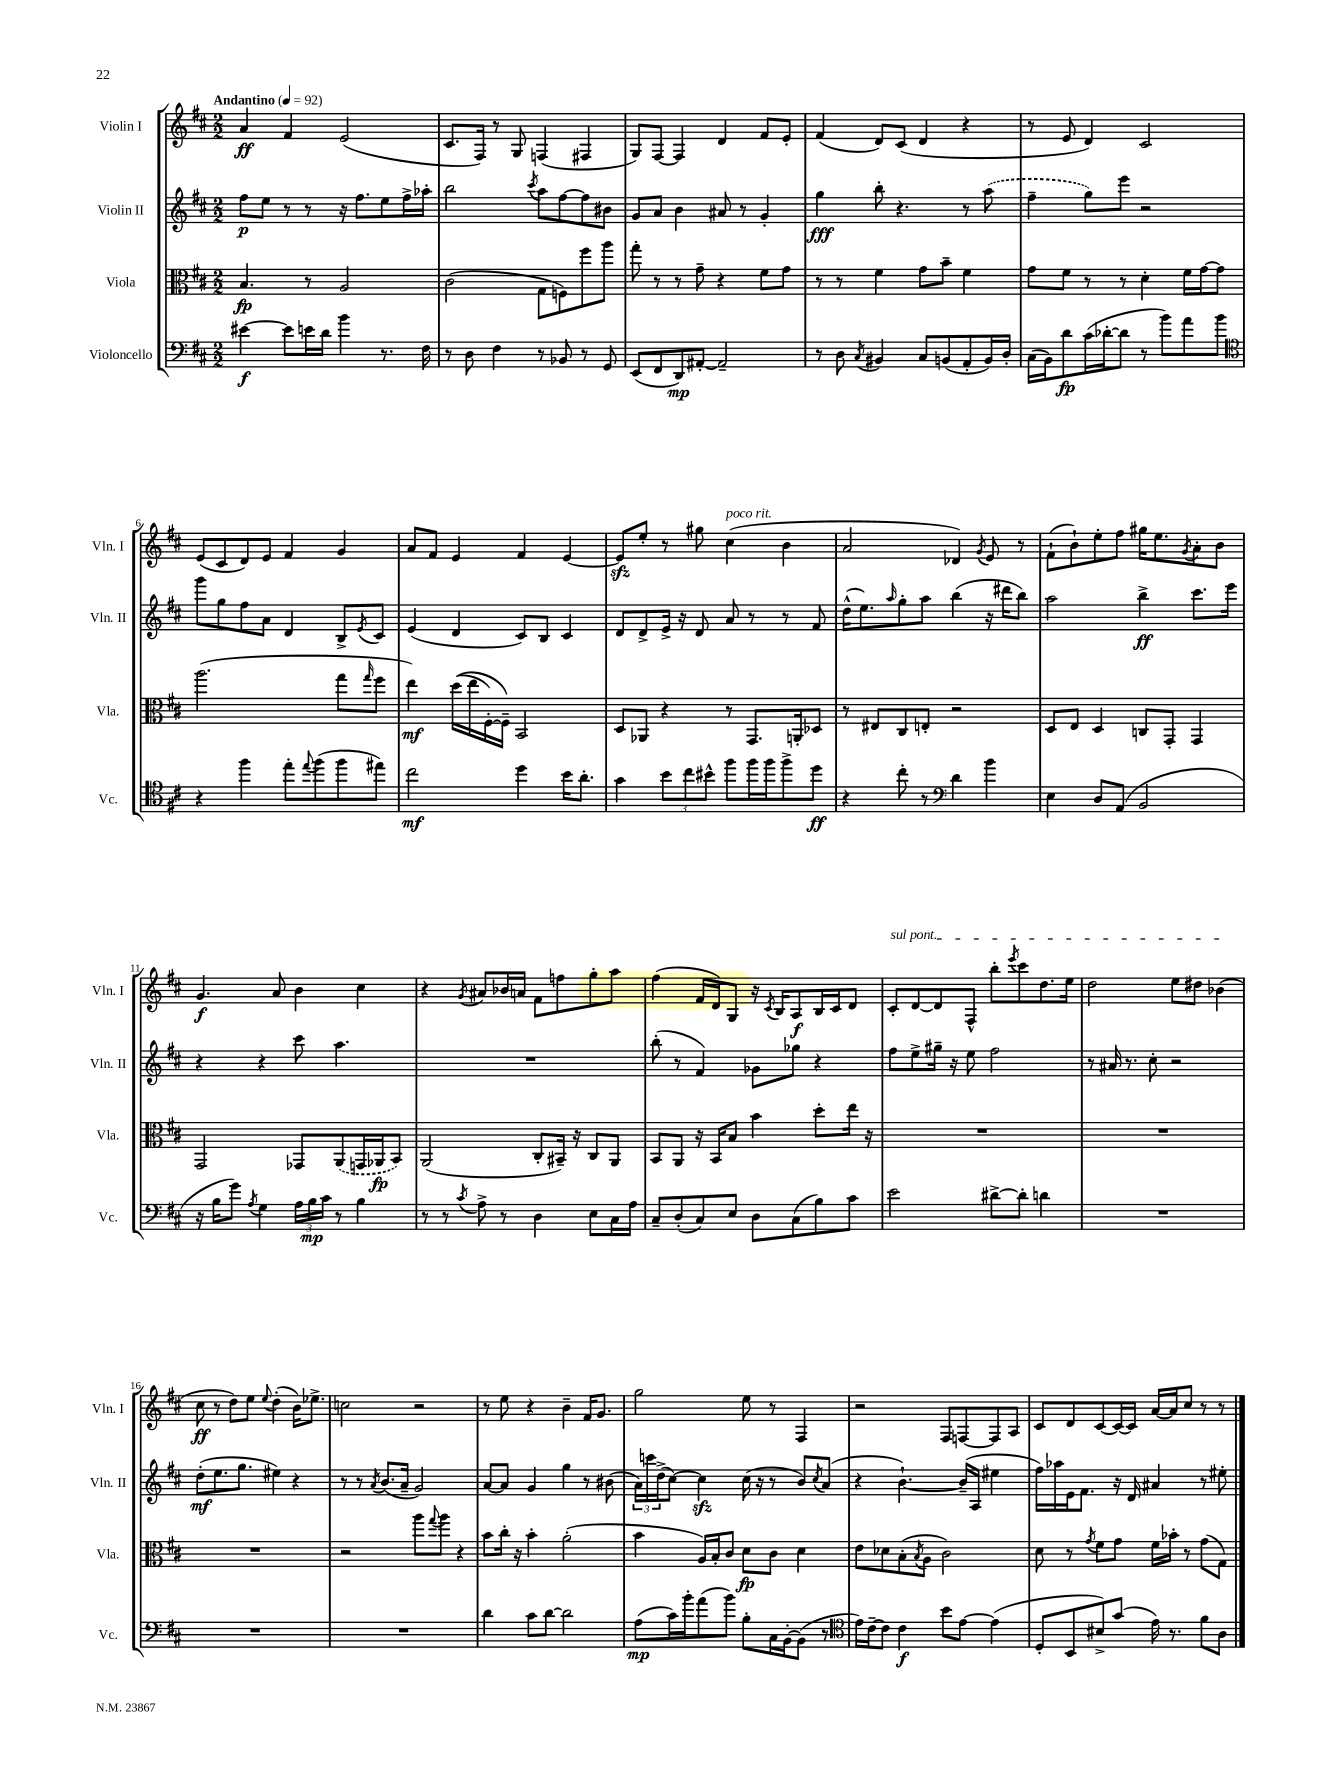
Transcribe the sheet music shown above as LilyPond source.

<<
\new StaffGroup <<
\new Staff = "s0" \with { instrumentName = "Violin I" shortInstrumentName = "Vln. I" } {
    \clef treble \key d \major \numericTimeSignature \time 2/2 \tempo "Andantino" 4 = 92
    a'4\ff fis'4 e'2( |
    cis'8. fis16) r8 g8 f4( fis4 |
    g8) fis8~ fis4 d'4 fis'8 e'8-. |
    fis'4( d'8) cis'8( d'4 r4 |
    r8 e'8 d'4) cis'2 |
    e'8( cis'8 d'8) e'8 fis'4 g'4 |
    a'8 fis'8 e'4 fis'4 e'4~ |
    e'8\sfz e''8-. r8 gis''8 cis''4^\markup { \italic "poco rit." }( b'4 |
    a'2 des'4) \acciaccatura { g'8 } e'8 r8 |
    fis'8-!( b'8-!) e''8-. fis''8 gis''16 e''8. \acciaccatura { g'8 } a'8-. b'8 |
    g'4.\f a'8 b'4 cis''4 |
    r4 \acciaccatura { g'8 } ais'8 bes'16 a'16 fis'8 f''8 g''8-. a''8 |
    fis''4( fis'16 d'16) g8 r16 \acciaccatura { cis'8 } b16 a8\f b16 cis'16 d'8 |
    \once \override TextSpanner.bound-details.left.text = \markup { \italic "sul pont." } cis'8-.\startTextSpan d'8~ d'8 fis8-^ b''8-. \acciaccatura { e'''8 } cis'''8 d''8. e''16 |
    d''2 e''8 dis''8 bes'4\stopTextSpan( |
    cis''8\ff r8 d''8) e''8 \appoggiatura { e''8 } d''4-.( b'16) ees''8.-> |
    c''2 r2 |
    r8 e''8 r4 b'4-- fis'16 g'8. |
    g''2 e''8 r8 fis4 |
    r2 fis8 f8~ f8 a8 |
    cis'8 d'8 cis'8~ cis'16~ cis'16 a'16~ a'16 cis''8 r8 r8 \bar "|." |
}
\new Staff = "s1" \with { instrumentName = "Violin II" shortInstrumentName = "Vln. II" } {
    \clef treble \key d \major \numericTimeSignature \time 2/2
    fis''8\p e''8 r8 r8 r16 fis''8. e''8 fis''16-> aes''16-. |
    b''2 \acciaccatura { cis'''8 } a''8 fis''8~ fis''8 bis'8 |
    g'8 a'8 b'4 ais'8 r8 g'4-. |
    g''4\fff b''8-. r4. r8 \once \slurDashed a''8( |
    fis''4-- g''8) e'''8 r2 |
    g'''8 g''8 fis''8 a'8 d'4 b8-> \acciaccatura { e'8 } cis'8 |
    e'4( d'4 cis'8) b8 cis'4 |
    d'8 d'8-> e'16-> r16 d'8 a'8 r8 r8 fis'8 |
    d''16-^( e''8.) \grace { a''16 } g''8-. a''8 b''4( r16 dis'''16 b''8) |
    a''2 b''4->\ff cis'''8. e'''16 |
    r4 r4 cis'''8 a''4. |
    R1 |
    b''8-.( r8 fis'4) ges'8 ges''8 r4 |
    fis''8 e''8-> gis''16-- r16 e''8 fis''2 |
    r8 ais'16 r8. cis''8-. r2 |
    d''8-.\mf( e''8. g''8. eis''4) r4 |
    r8 r8 \acciaccatura { a'8 } b'8.( a'16-- g'2) |
    a'8~ a'8 g'4 g''4 r8 bis'8( |
    \tuplet 3/2 { a'16) c'''16 d''16->( } cis''8~) cis''4\sfz cis''16( r16 r8 b'8) \acciaccatura { cis''8 } a'8( |
    r4 b'4.~-!) b'16--( a16 eis''4 |
    fis''16) aes''16 e'16 fis'8. r16 d'16 ais'4 r8 eis''8-. \bar "|." |
}
\new Staff = "s2" \with { instrumentName = "Viola" shortInstrumentName = "Vla." } {
    \clef alto \key d \major \numericTimeSignature \time 2/2
    b4.\fp r8 a2 |
    cis'2( g8 f8) fis''8 a''8 |
    g''8-. r8 r8 g'8-- r4 fis'8 g'8 |
    r8 r8 fis'4 g'8 b'8-- fis'4 |
    g'8 fis'8 r8 r8 d'4-. fis'16 g'16~ g'8 |
    a''2.( g''8 \grace { g''16 } fis''8 |
    e''4\mf) d''16(\( e''16 fis16~-.) fis16--\) b,2 |
    d8 aes,8 r4 r8 g,8. a,16-. des8 |
    r8 eis8 cis8 e8-. r2 |
    d8 e8 d4 c8 g,8-. g,4 |
    g,2 ges,8 \once \slurDashed a,8( g,16 aes,16\fp b,8) |
    a,2( cis8-. bis,16--) r16 cis8 a,8 |
    b,8 a,8 r16 b,16 b8 b'4 d''8-. e''16 r16 |
    R1 |
    R1 |
    R1 |
    r2 a''8 \appoggiatura { g''8 } a''8 r4 |
    b'8 cis''16-. r16 b'4-. a'2-.( |
    b'4 a16) b16-. cis'8 d'8\fp cis'8 d'4 |
    e'8 des'8 b8-.( \acciaccatura { b8 } a8 cis'2) |
    d'8 r8 \acciaccatura { g'8 } fis'8 g'8 fis'16 bes'16-. r8 g'8( g8) \bar "|." |
}
\new Staff = "s3" \with { instrumentName = "Violoncello" shortInstrumentName = "Vc." } {
    \clef bass \key d \major \numericTimeSignature \time 2/2
    eis'4~\f eis'8 e'16 d'16 b'4 r8. fis16 |
    r8 d8 fis4 r8 bes,8 r8 g,8 |
    e,8( fis,8 d,8\mp) ais,8~-. ais,2-- |
    r8 d8 \acciaccatura { cis8 } bis,4 cis8 b,8( a,8-. b,16) d16-. |
    cis16( b,16) d'8\fp cis'16( des'16~-. des'8 r8 b'8) a'8 b'8 |
    \clef tenor r4 fis''4 e''8-. \appoggiatura { e''8 } fis''8( fis''8 eis''8) |
    cis''2\mf d''4 b'16 a'8.-. |
    g'4 \tuplet 3/2 { b'8 cis''8 bis'8-^ } fis''8 fis''16 fis''16 fis''8-> d''8\ff |
    r4 cis''8-. r8 \clef bass d'4 b'4 |
    e4 d8 a,8( b,2 |
    r16 b16 g'8) \acciaccatura { a8 } g4 \tuplet 3/2 { a16 b16\mp cis'16 } r8 b4 |
    r8 r8 \acciaccatura { cis'8 } a8-> r8 d4 e8 cis16 a16 |
    cis8-- d8-.( cis8) e8 d8 cis8( b8) cis'8 |
    e'2 dis'8~-> dis'8-. d'4 |
    R1 |
    R1 |
    R1 |
    d'4 cis'8 d'8~ d'2 |
    a8\mp( cis'16) b'16-. a'8( b'8) b8-. cis16 b,16~-. b,8( r8 |
    \clef tenor e'16) cis'16~-- cis'8 cis'4\f b'8 e'8~ e'4( |
    d8-. b,8 bis8->) g'8( e'16) r8. fis'8 a8 \bar "|." |
}
>>
>>
